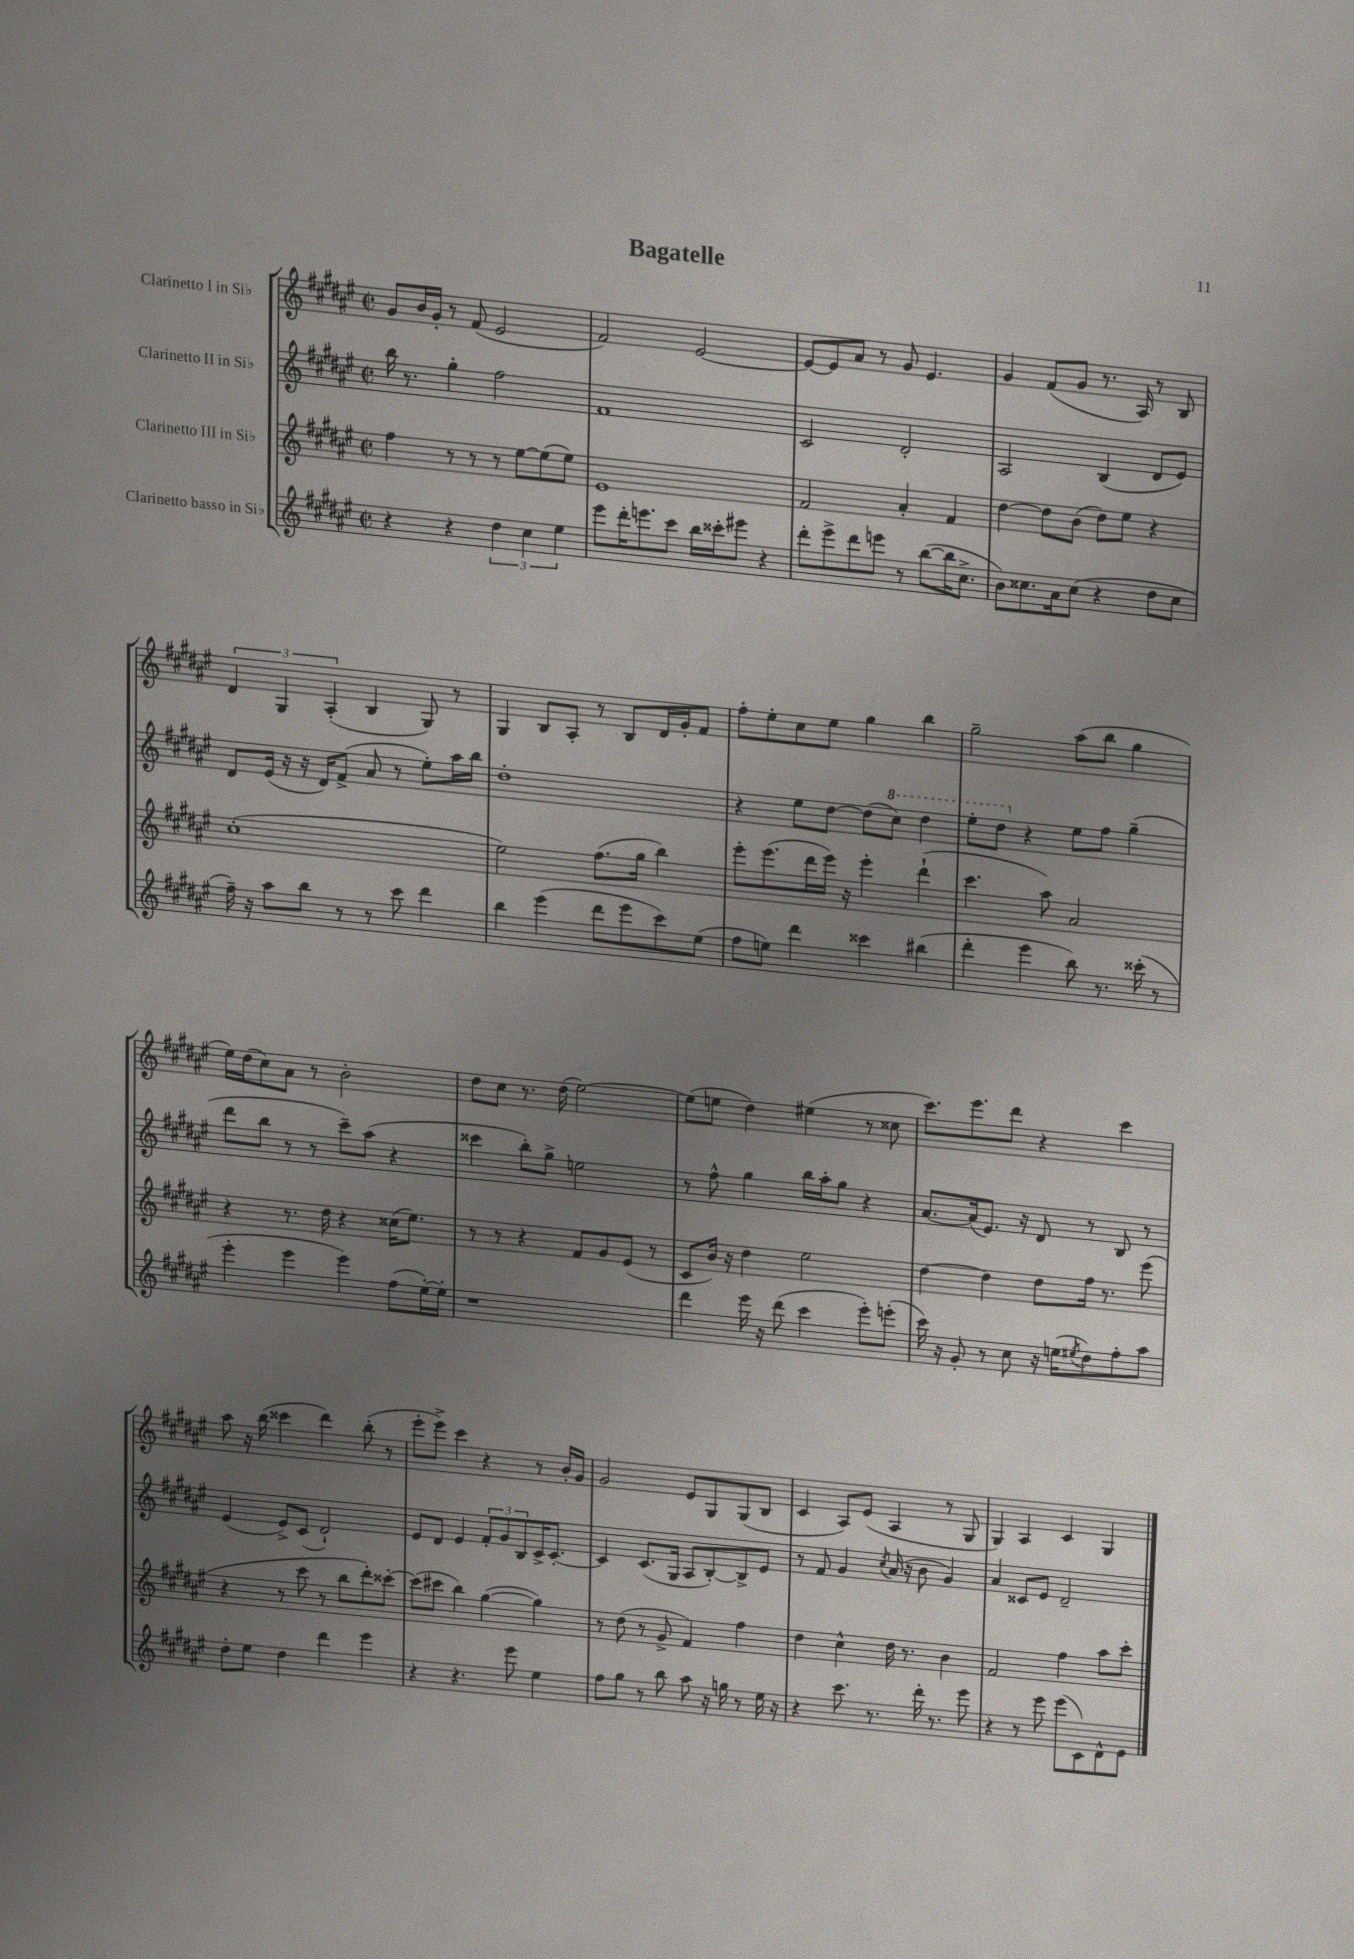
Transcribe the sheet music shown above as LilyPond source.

\header { title = "Bagatelle" }
<<
\new StaffGroup <<
\new Staff = "s0" \with { instrumentName = "Clarinetto I in Sib" } {
    \clef treble \key fis \major \defaultTimeSignature \time 2/2
    gis'8 b'16 gis'16-. r8 fis'8( eis'2 |
    fis'2) eis'2~ |
    eis'8~ eis'8 ais'8 r8 gis'8 eis'4. |
    gis'4 fis'8( gis'8 r8. ais16) r8 b8 |
    \tuplet 3/2 { dis'4 gis4 ais4-.( } b4 gis8) r8 |
    gis4 b8 ais8-. r8 b8 dis'16 gis'16-. fis'8 |
    fis''8-. eis''8-. cis''8 eis''8 gis''4 b''4 |
    gis''2-- ais''8( b''8 gis''4 |
    eis''16) dis''16( cis''8) ais'8 r8 b'2-. |
    dis''8 cis''8 r8. dis''16( eis''2~) |
    eis''8( e''8 dis''4) eis''4( r8 cisis''8 |
    cis'''8.) eis'''8. dis'''8 r4 cis'''4 |
    ais''8 r16 b''16( cisis'''4 dis'''4) b''8-.( r8 |
    eis'''8-. eis'''8->) cis'''4 r4 r8 b'16-. gis'16 |
    gis'2 eis'8 gis8 gis8( b8 |
    cis'4 ais8) eis'8( ais4 r8 gis8 |
    gis4) ais4 cis'4 gis4 \bar "|." |
}
\new Staff = "s1" \with { instrumentName = "Clarinetto II in Sib" } {
    \clef treble \key fis \major \defaultTimeSignature \time 2/2
    b''16 r8. gis''4-. fis''2 |
    fis'1 |
    cis'2 dis'2-. |
    ais2 b4( dis'8 eis'8) |
    dis'8 eis'16( r16 r16 dis'16) fis'8->( ais'8 r8 eis''8-.) ais''16 b''16 |
    dis''1-. |
    r4 eis''8 dis''8~ dis''8( \ottava #1 cis'''8) dis'''4 |
    eis'''8-. dis'''8 \ottava #0 r4 eis''8 fis''8 gis''4--( |
    dis'''8 b''8 r8 r8 cis'''8--) ais''8( r4 |
    cisis'''4 b''8-.) gis''8-> e''2 |
    r8 fis''8-^ gis''4 b''16 ais''16-. gis''8 r4 |
    ais'8.~ ais'16( eis'8.) r16 dis'8 r8 b8 r8 |
    eis'4( eis'8->) cis'8( dis'2-!) |
    eis'8 dis'8 eis'4 \tuplet 3/2 { fis'8-. gis'8 b8 } cis'16-> cis'8.~-. |
    cis'4 cis'8.( gis16 ais8 b8~-.) b8-> eis'8 |
    r8 fis'8 gis'4 \acciaccatura { cis''8 } ais'16( r16 b'8 gis'4) |
    ais'4 cisis'8 eis'8 dis'2-- \bar "|." |
}
\new Staff = "s2" \with { instrumentName = "Clarinetto III in Sib" } {
    \clef treble \key fis \major \defaultTimeSignature \time 2/2
    fis''4 r8 r8 r8 eis''8~ eis''8( eis''8) |
    eis'1 |
    fis'2 ais'4-. fis'4 |
    dis''4~ dis''8 b'8( dis''8) eis''8 r4 |
    cis''1-.( |
    eis''2) fis''8.( gis''16 b''4) |
    eis'''8-. eis'''8.( dis'''16 eis'''16) r16 eis'''4-. dis'''4-!( |
    cis'''4. ais''8) ais'2 |
    r4 r8. dis''16 r4 cisis''16( eis''8.) |
    r8 r8 r4 fis'8 gis'8 eis'8( r8 |
    cis'8 b'16) r16 dis''4 eis''2 |
    dis''4~ dis''4 dis''8 fis''16 r8. eis'''8( |
    r4 r8 cis'''8 r8 b''8 dis'''8-.) cisis'''8~-. |
    cisis'''8( cis'''8 b''4) gis''4~( gis''4) |
    r8 dis''8( r8 gis'8-> fis'4) fis''4 |
    dis''4 cis''4-^ dis''16 r8. b'4 |
    fis'2 fis''4 ais''8 cis'''8-. \bar "|." |
}
\new Staff = "s3" \with { instrumentName = "Clarinetto basso in Sib" } {
    \clef treble \key fis \major \defaultTimeSignature \time 2/2
    r4 r4 \tuplet 3/2 { dis''4 cis''4 eis''4 } |
    eis'''8 dis'''16-. e'''8. cis'''8 b''16 cisis'''16-. eis'''8 r4 |
    dis'''8-. eis'''8-> dis'''8 e'''8 r8 b''8~( b''16 cis''8.-> |
    b'8) cisis''8. ais'16 cisis''8( r4 dis''8 cisis''8 |
    fis''16--) r16 ais''8 b''8 r8 r8 cis'''8 dis'''4 |
    b''4 eis'''4( dis'''8 eis'''8 cis'''8) eis''8( |
    fis''8 e''8) dis'''4 cisis'''4 bis''4( |
    dis'''4-. eis'''4 b''8) r8. cisis'''16-.( r8 |
    eis'''4-. eis'''4 eis'''4) fis''8( eis''16~-.) eis''16-. |
    r1 |
    dis'''4 eis'''16 r16 dis'''8( cis'''4 eis'''8-.) e'''8-.( |
    cis'''16) r16 gis'8-. r8 cis''8 r16 e''16( \acciaccatura { eis''8 } dis''8) fis''8-. ais''8 |
    dis''8-. eis''8 dis''4 dis'''4 eis'''4 |
    r4 r4. eis'''8 eis''4 |
    fis''8 gis''8 r8 b''8 ais''8 r16 g''16 r8 eis''16 r16 |
    r4 cis'''8. r8. dis'''16-. r8. eis'''8 |
    r4 r8 eis'''8 eis'''8( cis'8) dis'8-^ eis'8 \bar "|." |
}
>>
>>
\layout { \context { \Score \remove "Bar_number_engraver" } }
